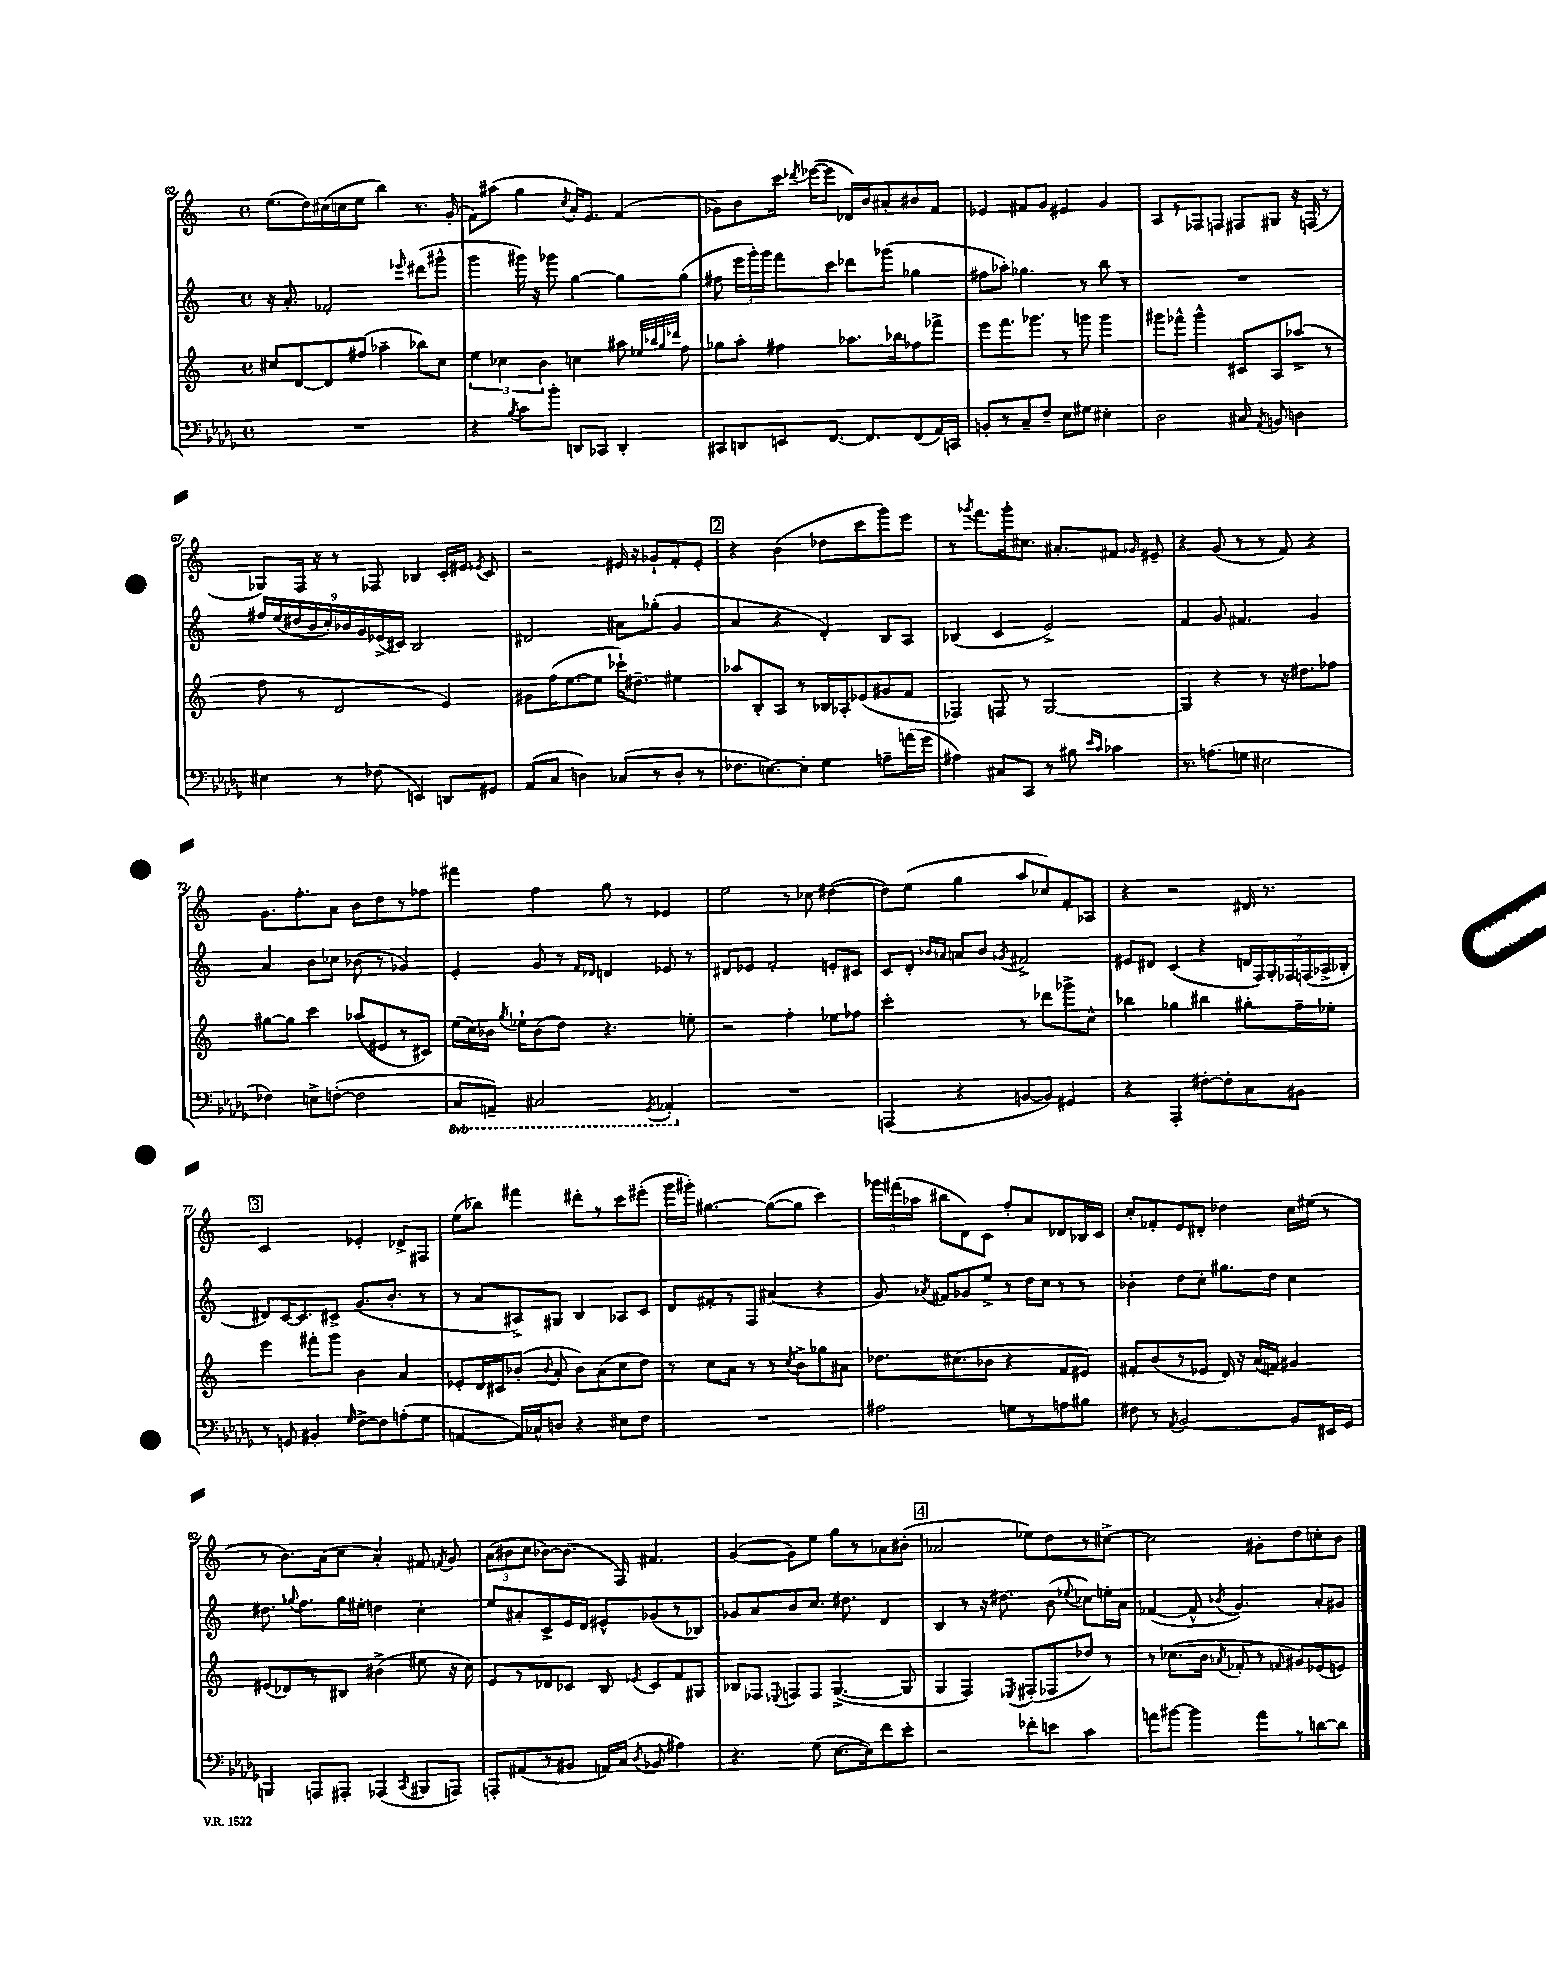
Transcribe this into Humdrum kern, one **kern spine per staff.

**kern	**kern	**kern	**kern
*staff4	*staff3	*staff2	*staff1
*clefF4	*clefG2	*clefG2	*clefG2
*k[b-e-a-d-g-]	*k[]	*k[]	*k[]
*M4/4	*M4/4	*M4/4	*M4/4
*met(c)	*met(c)	*met(c)	*met(c)
1r	8cc#/L	16r	(8.ee\L
.	.	8.a'/	.
.	[8d/	.	.
.	.	.	16dd\L)
.	8d/]	2f-'/	(16cc#\
.	.	.	16cc\J
.	(8ff#/J	.	8ee\J
.	4aa-~\	.	4bb\)
.	.	16qqeee-/	.
.	8bb-\L)	(8ddd#\L	8.r
.	8cc#\J	8ggg#^^\J	.
.	.	.	(16g'/
=	=	=	=
4r	6ee\	4ggg\	8f\L)
.	.	.	(8aa#\J
.	6cc-\	.	.
8qB-/	.	.	.
8c\L	.	16ggg#\)	4gg\
.	.	16r	.
.	6b\	.	.
8b-'\J	.	8ggg-\	.
.	.	.	8qcc/
8DD/L	4cc\	[4gg\	16a'/LK)
.	.	.	8.e/J
8CC-/J	.	.	.
4DD'/	8aa#\	8gg\]L	(4f/
.	32qqee-/LLL	.	.
.	32qqbb-/	.	.
.	32qqgg/	.	.
.	32qqddd-/JJJ	.	.
.	8ff\	(8gg\J	.
=	=	=	=
8CC#/L	8gg-\L	8ff#\	8g-\L)
8DD/	8aa'\J	24eee\LL	8b\
.	.	24ggg'\)	.
.	.	24ggg\JJ	.
8EE/	4ff#\	8fff\L	16ccc\Jk
.	.	.	8qddd-/
.	.	.	([16eee-\LK
[8.FF/J	.	8ccc\J	8eee-\]J
.	8.aa-\L	8ddd-\L	16d-/LL)
8.FF/]L	.	.	16b/J
.	.	(8ggg-\J	8a#'/
.	16bb-\k	.	.
(8FF/	8ff-\	4gg-\	8b#/
16AA-/L)	8fff-^\J	.	8f/J
16CC/JJ	.	.	.
=	=	=	=
8BB'/L	8eee\L	8ff#\L	4e-/
8r	8.fff\	8aa-'\J)	.
8C~/	.	4.gg-\	8f#/L
.	8.ggg-\J	.	.
8F~/J	.	.	8g/J
8E-\L	8r	.	4e#/
8G#\J	8ggg\	8r	.
4E#'\	4ggg\	8bb\	4g/
.	.	8r	.
=	=	=	=
2D-\	8ggg#\L	1r	8A/L
.	8fff-^^\J	.	8r
.	4ggg#^^\	.	8F-/
.	.	.	8F/J
8C#/	8c#/L	.	8F#/L
8qAA-/	.	.	.
8BB/	8A/	.	8G#/J
4D\	(8aa-^/J	.	16r
.	.	.	(16F/
.	8r	.	8r
=	=	=	=
4E#\	8ff\	18ff#/LL	8G-/L)
.	.	(18ee/	.
.	.	18dd#/	.
.	8r	.	16F/Jk
.	.	18b/	.
.	.	.	16r
.	.	18cc'/)	.
8r	2d/	.	8r
.	.	18b-/	.
.	.	18g/	.
(8F-\	.	.	8F-/
.	.	(18e-^/	.
.	.	18c#/JJ)	.
4EE/)	.	2B/	4B-/
8DD/L	4e/)	.	16c'/LL
.	.	.	16e#/JJ
.	.	.	8qe-/
8GG#/J	.	.	8c/
=	=	=	=
(8AA-/L	8g#\L	2d#/	2r
8C/J	(16ff\K	.	.
.	[8.ee\	.	.
4D\)	.	.	.
.	8ee\]J	.	.
(8C-/L	16ccc-`\LK)	8a#\L	16e#/
.	8.dd#~\J	.	16r
8r	.	(8gg-'\J	8g-`/L
8D'/J	4ee#\	4g/	8f'/
8r	.	.	8e#'/J
=	=	=	=
8.F-\L	8aa-/L	4a/	4r
.	8B'/	.	.
[8.E\)	.	.	.
.	8A/J	4r	(4b\
8E'\]J	8r	.	.
4G-\	16B-/LL	4d'/)	8dd-\L
.	16A-'/J	.	.
.	(8e-/	.	8ccc\
8A~\L	8g#/	8B/L	8ggg\)
(16a\L	8f/J	8A/J	8eee\J
16g-\JJ	.	.	.
=	=	=	=
4A#\)	4F-/)	(4B-/	8r
.	.	.	8qggg-/
.	.	.	8.fff\L
8C#/L	8F/	4c/	.
.	.	.	16ggg-'\k
8CC/J	8r	.	8.cc#\J
8r	[2G/	2e^/)	.
.	.	.	8.a#'/L
8B#\	.	.	.
16qqe-/LL	.	.	.
16qqc/JJ	.	.	.
4c-\	.	.	8f#/J
.	.	.	16qqg-/
.	.	.	8e#~/
=	=	=	=
8.r	4G/]	4f/	4r
(8.A\L	.	.	.
.	4r	8g/	(8g/
8G\J	.	4.f#/	8r
2E#\	8r	.	8r
.	16r	.	8f/)
.	8.dd#\L	.	.
.	.	4g/	4r
.	8ff-\J	.	.
=	=	=	=
4F-\)	[8gg#\L	4a/	8.g\L
.	8gg#\]J	.	.
.	.	.	8.ff'\
8E^\L	4ccc\	8b\L	.
([8F'\J	.	8cc-\J	8a\J
2F\]	(8aa-/L	(8b-\	8b\L
.	8e#/	8r	8dd\
.	8r	4g-/)	8r
.	8c#/J)	.	8ff-\J
=	=	=	=
8CC/L	(16ee\LL	4e'/	4fff#\
.	16cc\)	.	.
8AAA~/J)	16b-\JJ	.	.
.	8qgg/	.	.
.	16ee-`\LK	.	.
2CC#/	(8b-\	8g/	4ff\
.	8dd\J)	8r	.
.	.	16qqf/LL	.
.	.	16qqd-/JJ	.
.	4.r	4d/	8gg\
.	.	.	8r
8qGGG-/	.	.	.
4AAA-'/	.	8e-/	4e-/
.	8ee'\	8r	.
=	=	=	=
1r	2r	8d#/L	2ee\
.	.	8e-/J	.
.	.	2f'/	.
.	4ff'\	.	8r
.	.	.	8cc-\
.	8ee-\L	8e'/L	([4dd#\
.	8ff-\J	8c#/J	.
=	=	=	=
(4AAA/	2ccc'\	8c/L	8dd#\]L)
.	.	8d'/J	(8ee\J
.	.	16qqb-/LL	.
.	.	16qqa-/JJ	.
4r	.	8a/L	4gg\
.	.	8b-/J	.
.	.	8qg-/	.
[8BB/L	8r	2f#^/	8aa/L
8BB/]J)	8ddd-\L	.	8cc-/)
4GG#/	8ggg-^\	.	8f'/
.	8cc^^\J	.	8A-/J
=	=	=	=
4r	4bb-\	8e#/L	4r
.	.	8d#/J	.
4AAA-'/	4gg-\	(4c/	2r
[8F#'\L	4bb#\	4r	.
8F#'\]	.	.	.
8C\	8gg#'\L	28d/LL	16d#/
.	.	28F/)	.
.	.	.	8.r
.	.	28G'/	.
.	.	28F-/	.
8BB#\J	16ff~\L	.	.
.	.	(28F/	.
.	.	28A-^/	.
.	16ee-'\JJ	.	.
.	.	28B-'/JJ	.
=	=	=	=
8r	4eee\	8d#/L)	2c/
8GG/	.	[16c/K	.
.	.	8.c/]	.
4BB#'/	8fff#'\L	.	.
.	8ggg\J	8c#^/J	.
16qqG-/	.	.	.
[8F^\L	4b\	(8.g/L	4e-'/
8F\]	.	.	.
.	.	8.b'/J	.
(8A'\	4a/	.	8d-^/L
8G-\J	.	8r	8F#/J
=	=	=	=
[4AA/	8e-'/L	8r	(8ee\L
.	16d/L	8a/L	8bb-\J)
.	16c#/J	.	.
16AA/]LL)	(8b-'/J	8A#^/)	4fff#\
16C-^^/J	.	.	.
.	8qqb-/	.	.
8D/J	8a'/	8G#/J	.
4r	8b-\L)	4B/	8ddd#'\L
.	(8a\	.	8r
8E#\L	8cc\	8A-/L	8ccc\
8F\J	8dd\J)	8c/J	(8eee#'\J
=	=	=	=
1r	8r	8d/L	16ggg\LL
.	.	.	16ggg#'\JJ)
.	8cc\L	8f#'/	[4.gg#\
.	8a\J	8r	.
.	8r	8F/J	.
.	8r	(4a#/	(8gg#\_L
.	8qcc/	.	.
.	8b^\L	.	8gg#\]J
.	8gg-\	4r	4ccc\)
.	8a#\J	.	.
=	=	=	=
2A#\	8.dd-\L	8g/)	24ggg-\LL
.	.	.	(24fff#\
.	.	.	24aa-\JJ
.	.	8qa-/	.
.	.	8f#/L	8bb#\L
.	(8.cc#\	.	.
.	.	8g-/	8d\)
.	8b-\J	8ee^/J	8c\J
8G\L	4r	8r	8ff'/L
8r	.	16dd\LL	8a/
.	.	16cc\JJ	.
8A\	8f/L	8r	8d-/
8B#\J	8e#/J)	8r	16B-/L
.	.	.	16c/JJ
=	=	=	=
8F#\	8f#'/L	4b-'\	8cc'/L
8r	(8b/	.	8f-'/
8qAA-/	.	.	.
[2BB-/	8r	8dd\L	8e/
.	8e-/J	8cc'\J	8d#'/J
.	16d/)	8.gg#\L	4dd-\
.	16r	.	.
.	(16a/LL	.	.
.	16f/JJ)	16dd\Jk	.
8BB-/]L	4g#/	4cc\	16cc\LL
.	.	.	(16ee#\JJ
16EE#/L	.	.	8r
16GG-/JJ	.	.	.
=	=	=	=
4BBB/	(8e#/L	8.dd#\	8r
.	8d-/)	.	8.b\L)
.	.	8qqgg-/	.
.	.	8.ff\L	.
8AAA/L	8r	.	.
.	.	.	(16a\k
8AAA#'/J	8B#/J	16gg-\L	8cc\J
.	.	16ee#'\JJ	.
(4AAA-/	(4b#^\	4dd\	4a'/)
8qCC/	.	.	.
8BBB#/L	8ee#\	4cc'\	8f#/
.	.	.	8qf/
8AAA/J)	16r	.	8g/
.	16cc\)	.	.
=	=	=	=
8AAA'/L	8e/L	8ee/L	(12a\L
.	.	.	12b#\
(8AA#/	8r	8a#'/	.
.	.	.	12cc\J
8r	8d-/	8c^/	[8b-\L)
8BB#/J	8c-/J	16e/L	(8.b-\]J
.	.	16d/JJ	.
16AA/LL)	8B/	8e#^^/L	.
(16C/JJ	.	.	16F/)
8qD-/	8qe-/	.	.
8BB-/	8c-/L	(8g-/	4.f#/
4A#\)	8f/	8r	.
.	8G#/J	8B-/J)	.
=	=	=	=
4.r	8B-/L	8g-/L	([4g/
.	8F-/J	8a/	.
.	8qqE-/	.	.
.	8F/L	8b/	8g\]L)
(8G-\	8F/J	8.cc/J	8ee\J
[8.E-\L	([4.G^/	.	8gg\L
.	.	8.dd#\	.
.	.	.	8r
16E-\]k)	.	.	.
8f\	.	4d/	8a-\
8e-'\J	8G/]	.	(8b#'\J
=	=	=	=
2r	4G/	4B/	2a-/
.	4F/)	8r	.
.	.	16r	.
.	.	8.dd#\	.
.	8qE-/	.	.
8f-'\L	(8F#'/L	.	8ee-\L)
8e\J	8F-/	(8b\	8dd\
.	.	8qqee-/	.
4c\	8dd-/J)	8cc-\L)	8r
.	8r	16ee'\L	[8cc#^\J
.	.	16a\JJ	.
=	=	=	=
8a\L	8r	([4f-/	2cc#\]
[8b#\J	(8.cc-\L	.	.
4b#\]	.	8f-^^/]	.
.	16b\Jk	.	.
.	8qa-/	8qb-/	.
.	8f-'/	4.g/)	.
8a\L	8r	.	8g#'\L
.	16qqf/	.	.
8r	8g#/L)	.	8dd\
[8d\	(8e-/	8a'/L	8cc'\
8d\]J	8e/J)	8g#/J	8b\J
==	==	==	==
*-	*-	*-	*-
